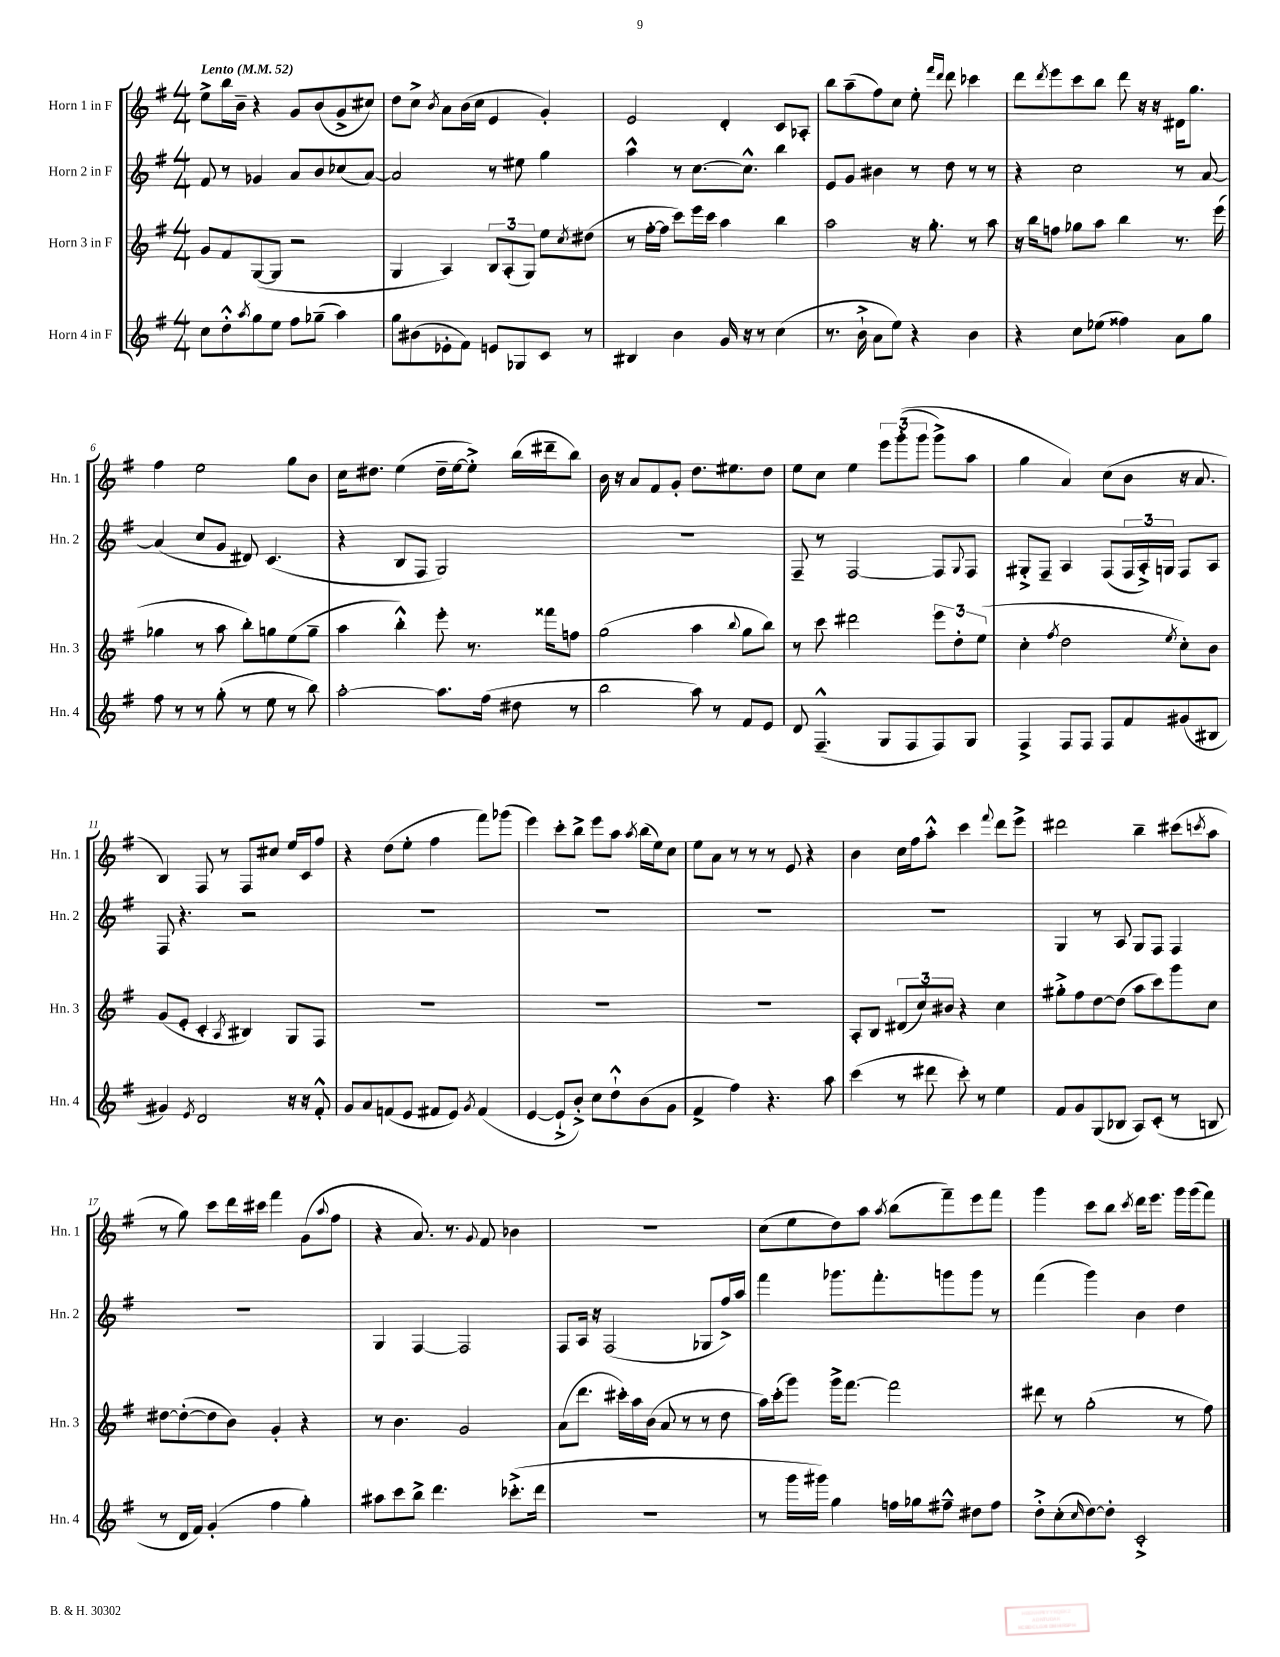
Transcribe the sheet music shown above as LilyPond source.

<<
\new StaffGroup <<
\new Staff = "s0" \with { instrumentName = "Horn 1 in F" shortInstrumentName = "Hn. 1" } {
    \clef treble \key g \major \numericTimeSignature \time 4/4 \tempo "Lento" 4 = 52
    e''8-> b''16 b'16-- r4 g'8 b'8( g'8-> cis''8) |
    d''8 c''8-> \acciaccatura { b'8 } a'8 b'16( c''16 e'4 g'4-.) |
    e'2 d'4-. c'8 aes8-. |
    b''8 a''8--( fis''8) c''8 e''8-. \grace { fis'''16 d'''16 } d'''8 ces'''4 |
    d'''8 \acciaccatura { d'''8 } e'''8 c'''8 b''8 d'''8 r16 r16 dis'16 g''8. |
    fis''4 e''2 g''8 b'8 |
    c''16 dis''8. e''4( dis''16-- e''16~ e''8-.->) b''16( dis'''16-- b''8) |
    b'16 r16 a'8 fis'8 g'8-. d''8. eis''8. d''8 |
    e''8 c''8 e''4 \tuplet 3/2 { e'''8 g'''8-.(\( g'''8 } g'''8->) a''8 |
    g''4 a'4\) c''8( b'8 r16 a'8. |
    b4) fis8 r8 fis8 cis''8 e''16 c'16 fis''8 |
    r4 d''8( e''8-. fis''4 fis'''8) ges'''8( |
    e'''4) c'''8-. b''8-> e'''8 a''8 \acciaccatura { a''8 } b''16( e''16) c''8 |
    e''8 a'8 r8 r8 r8 e'8 r4 |
    b'4 c''16 fis''16 a''8-.-^ c'''4 \appoggiatura { fis'''8 } d'''8 e'''8-> |
    dis'''2 b''4-- cis'''8( \acciaccatura { c'''8 } a''8 |
    r8 g''8) c'''8 d'''16 cis'''16 fis'''4 g'8( \appoggiatura { a''8 } fis''8 |
    r4 a'8.) r8. \appoggiatura { g'8 } fis'8 bes'4 |
    R1 |
    c''8( e''8 d''8) a''8 \acciaccatura { a''8 } b''8( fis'''8--) e'''8 fis'''8 |
    g'''4 c'''8 b''8 \acciaccatura { c'''8 } d'''16 e'''8. g'''16 g'''16( fis'''8) \bar "|." |
}
\new Staff = "s1" \with { instrumentName = "Horn 2 in F" shortInstrumentName = "Hn. 2" } {
    \clef treble \key g \major \numericTimeSignature \time 4/4
    fis'8 r8 ges'4 a'8 b'8 ces''8( a'8~) |
    a'2 r8 eis''8 g''4 |
    a''4-^ r8 c''8.~ c''8.-^ b''4 |
    e'8 g'8 bis'4 r8 d''8 r8 r8 |
    r4 c''2 r8 a'8~ |
    a'4( c''8 g'8 dis'8) c'4.( |
    r4 b8 fis8 g2) |
    R1 |
    fis8-- r8 fis2~ fis8 \appoggiatura { g8 } fis8 |
    gis8-.-> fis8-- a4 fis8( \tuplet 3/2 { fis16 a16-.->) g16 } fis8 a8 |
    fis8 r4. r2 |
    R1 |
    R1 |
    R1 |
    R1 |
    g4 r8 a8 g8 fis8 fis4 |
    R1 |
    g4 fis4~ fis2 |
    fis8 a16 r16 fis2( ges8 fis''16->) a''16 |
    fis'''4 ges'''8. fis'''8.-. g'''8 g'''8 r8 |
    fis'''4( g'''4) b'4 d''4 \bar "|." |
}
\new Staff = "s2" \with { instrumentName = "Horn 3 in F" shortInstrumentName = "Hn. 3" } {
    \clef treble \key g \major \numericTimeSignature \time 4/4
    g'8 fis'8 g8~( g8 r2 |
    g4 a4) \tuplet 3/2 { b8 a8-.( g8) } e''8 \acciaccatura { c''8 } dis''8( |
    r8 fis''16~-. fis''16 c'''8) e'''16 c'''16 a''4 b''4 |
    a''2 r16 g''8.-. r8 a''8 |
    r16 b''16 f''8 ges''8 a''8 b''4 r8. e'''16( |
    ges''4 r8 a''8 b''8-.) g''8 e''8( g''8-- |
    a''4 b''4-.-^) e'''8-. r8. fisis'''16 f''8 |
    g''2( a''4 \appoggiatura { b''8 } g''8 b''8) |
    r8 c'''8 dis'''2 \tuplet 3/2 { e'''8 d''8-. e''8( } |
    c''4-. \acciaccatura { fis''8 } d''2 \acciaccatura { e''8 } c''8-.) b'8 |
    g'8( e'8-. c'4-. \acciaccatura { a8 } bis4) g8 fis8 |
    R1 |
    R1 |
    R1 |
    a8-. b8 \tuplet 3/2 { dis'8( c''8) bis'8 } r4 c''4 |
    gis''8-.-> fis''8 d''8~ d''8( a''8 c'''8) g'''8 c''8 |
    dis''8~ dis''8~-.( dis''8 b'8) g'4-. r4 |
    r8 b'4. g'2 |
    a'8( d'''8. cis'''16-.) a''16 b'16( a'8 r8 r8 d''8 |
    a''16) c'''16-.( g'''8) g'''16-> fis'''8.~ fis'''2 |
    dis'''8 r8 g''2-.( r8 fis''8) \bar "|." |
}
\new Staff = "s3" \with { instrumentName = "Horn 4 in F" shortInstrumentName = "Hn. 4" } {
    \clef treble \key g \major \numericTimeSignature \time 4/4
    c''8 d''8-.-^ \acciaccatura { a''8 } g''8 e''8 fis''8 ges''8--( a''4) |
    g''8 bis'8( ees'8-. fis'8) e'8 ges8 c'8 r8 |
    bis4 b'4 g'16 r16 r8 c''4( |
    r8. b'16-!-> a'8 e''8) r4 b'4 |
    r4 c''8 ees''8( fisis''4) a'8 g''8 |
    fis''8 r8 r8 g''8-.( r8 e''8 r8 b''8) |
    a''2~-. a''8. fis''16( dis''8 r8 |
    b''2 a''8) r8 fis'8 e'8 |
    d'8 fis4.---^( g8 fis8 fis8) g8 |
    fis4-> fis8 fis8 fis8 fis'8 gis'8( bis8 |
    gis'4) \acciaccatura { e'8 } d'2 r16 r16 fis'8-.-^ |
    g'8 a'8 f'8( e'8 fis'8 e'8) \acciaccatura { g'8 } fis'4( |
    e'4~ e'8-!-> b'8-.->) c''8 d''8-!-^ b'8( g'8 |
    fis'4-> fis''4) r4. a''8 |
    c'''4( r8 dis'''8 c'''8-.) r8 e''4 |
    fis'8 g'8 g8( bes8 a8) c'8-.( r8 b8 |
    r8 d'16 fis'16) g'4-.( fis''4 g''4-.) |
    ais''8 c'''8 b''8-> d'''4. ces'''8.-.->( d'''16 |
    R1 |
    r8 g'''16 gis'''16) g''4 f''16 ges''16 fis''8---^ dis''8 fis''8 |
    d''8-.-> c''8-.( \grace { c''16 } d''8~) d''8-. c'2-.-> \bar "|." |
}
>>
>>
